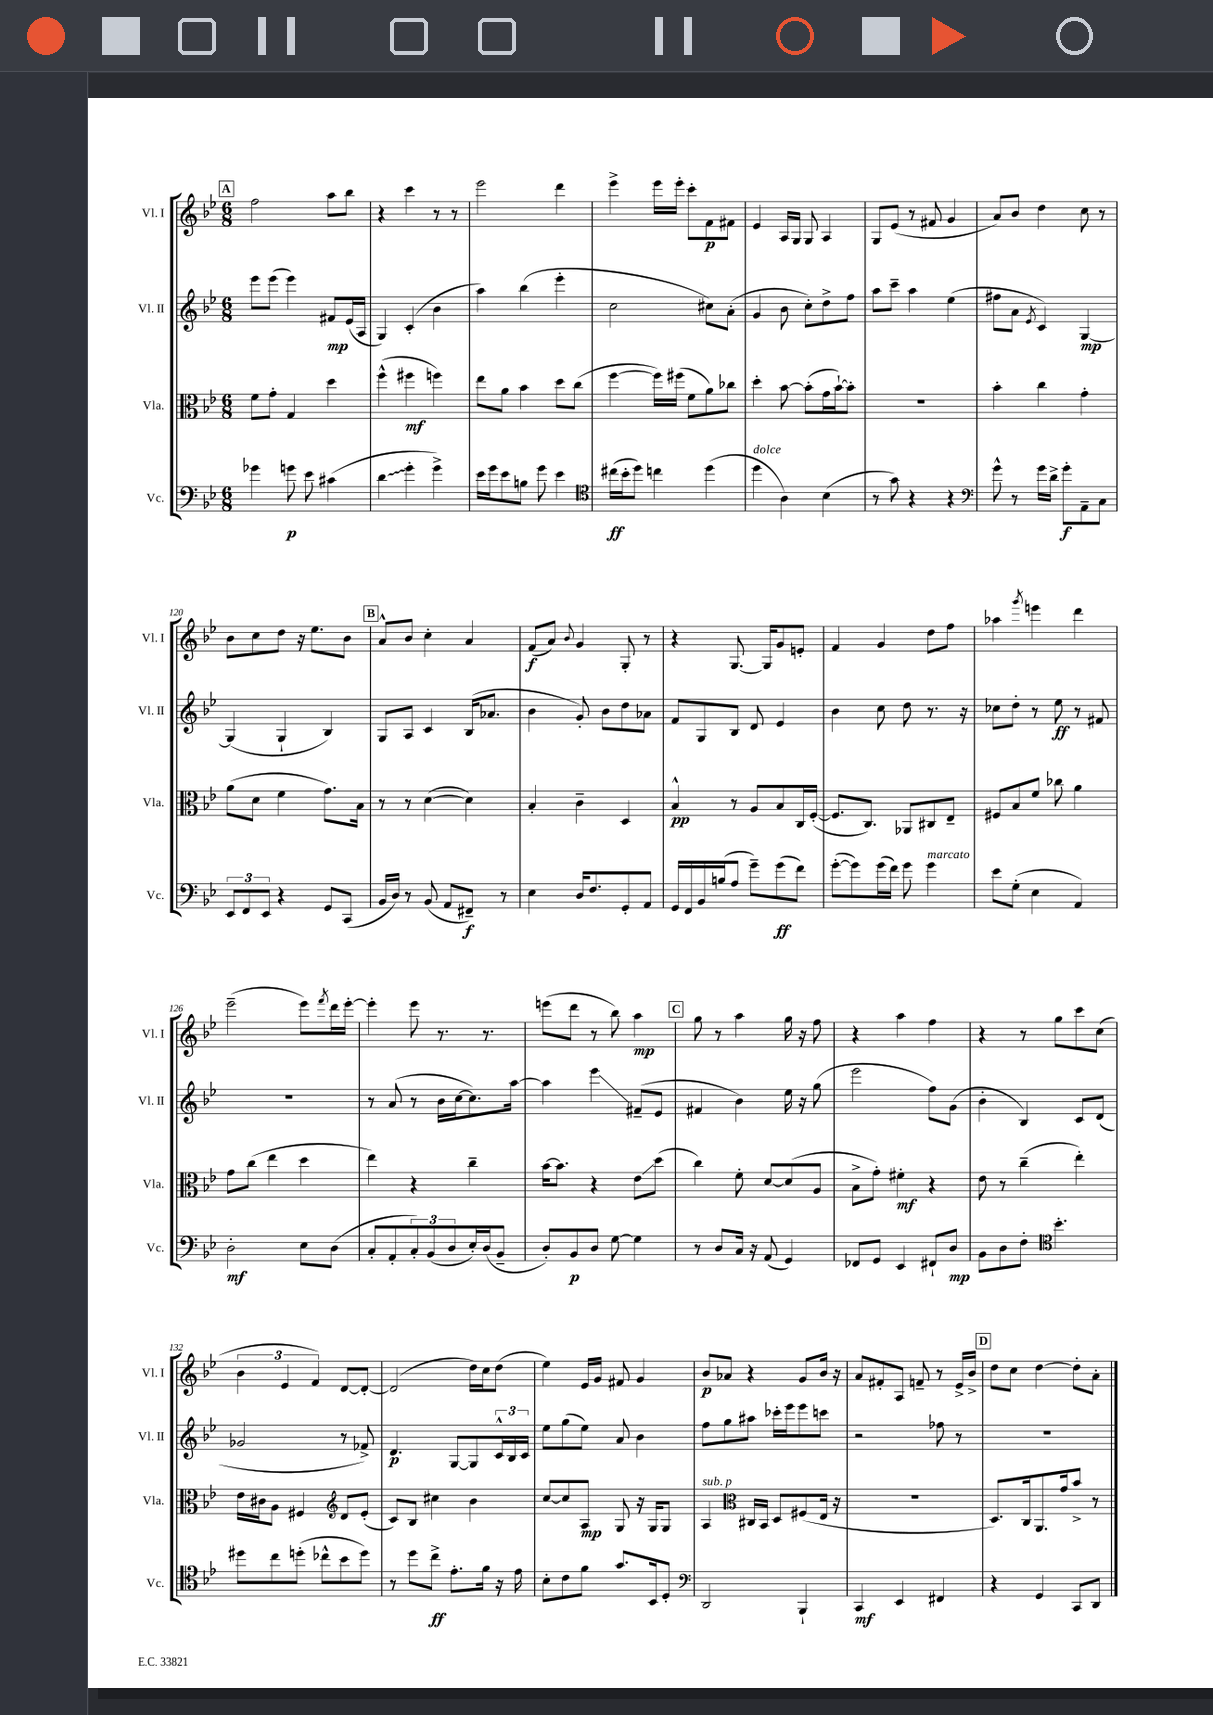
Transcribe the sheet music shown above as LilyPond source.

<<
\new StaffGroup <<
\new Staff = "s0" \with { instrumentName = "Vl. I" shortInstrumentName = "Vl. I" } {
    \clef treble \key bes \major \numericTimeSignature \time 6/8
    \mark \markup { \box "A" } f''2 a''8 bes''8 |
    r4 c'''4 r8 r8 |
    ees'''2 d'''4 |
    ees'''4-> ees'''16 ees'''16-. c'''8-. f'8\p fis'8 |
    ees'4 a16 g16 g8 a4 |
    g8 ees'8( r8 fis'8 g'4 |
    a'8) bes'8 d''4 c''8 r8 |
    bes'8 c''8 d''8 r16 ees''8. bes'8 |
    \mark \markup { \box "B" } a'8-^ bes'8 c''4-. a'4 |
    f'8\f( a'8) \appoggiatura { bes'8 } g'4 g8-. r8 |
    r4 g8.~ g16 g'8 e'8-. |
    f'4 g'4 d''8 f''8 |
    aes''4 \acciaccatura { g'''8 } e'''4 d'''4 |
    ees'''2--( ees'''8) \acciaccatura { f'''8 } d'''16 ees'''16~-. |
    ees'''4-. ees'''8 r8. r8. |
    e'''8( d'''8 r8 bes''8) a''4\mp |
    \mark \markup { \box "C" } g''8 r8 a''4 g''16 r16 f''8 |
    r4 a''4 f''4 |
    r4 r8 g''8 c'''8 c''8( |
    \tuplet 3/2 { bes'4 ees'4 f'4) } d'8~ d'8~-. |
    d'2( d''16) c''16 d''8( |
    ees''4) ees'16 g'16 fis'8 g'4 |
    bes'8\p aes'8 r4 g'8 bes'16 r16 |
    a'8 fis'8-. a8 f'8-- r8 ees'16-> bes'16-> |
    \mark \markup { \box "D" } d''8 c''8 d''4~ d''8-. a'8-. \bar "|." |
}
\new Staff = "s1" \with { instrumentName = "Vl. II" shortInstrumentName = "Vl. II" } {
    \clef treble \key bes \major \numericTimeSignature \time 6/8
    \mark \markup { \box "A" } ees'''8 ees'''8( ees'''4) fis'8\mp ees'16( a16 |
    g4) c'4-.( bes'4 |
    a''4) bes''4( ees'''4-. |
    c''2 cis''8) a'8-.( |
    g'4 bes'8 c''8-.) d''8-> f''8 |
    a''8 c'''8-- a''4 ees''4( |
    fis''8 a'8 \acciaccatura { ees'8 } c'4) g4~\mp |
    g4( g4-! bes4) |
    \mark \markup { \box "B" } g8 a8 c'4 bes16( aes'8. |
    bes'4 g'8-.) bes'8 d''8 aes'8 |
    f'8 g8 bes8 d'8 ees'4 |
    bes'4 c''8 d''8 r8. r16 |
    ces''8 d''8-. r8 ees''8\ff r8 fis'8 |
    r2. |
    r8 a'8( r8 bes'16 c''16~ c''8.) a''16~ |
    a''4 ees'''4\glissando fis'8--( ees'8 |
    \mark \markup { \box "C" } fis'4 bes'4) ees''16 r16 g''8( |
    ees'''2 f''8) g'8( |
    bes'4-. bes4) c'8 d'8( |
    ges'2 r8 fes'8->) |
    d'4.\p g8~ g8 \tuplet 3/2 { c'16-^ bes16 c'16 } |
    ees''8 g''8( ees''8) a'8 bes'4 |
    f''8 g''8 ais''8 ces'''16-. ees'''16 ees'''8 c'''8 |
    r2 fes''8 r8 |
    \mark \markup { \box "D" } R2. \bar "|." |
}
\new Staff = "s2" \with { instrumentName = "Vla." shortInstrumentName = "Vla." } {
    \clef alto \key bes \major \numericTimeSignature \time 6/8
    \mark \markup { \box "A" } f'8 g'8-. g4 d''4 |
    f''4-^( fis''4\mf f''4) |
    ees''8 a'8 bes'4 d''8 c''8( |
    f''4~ f''16) fis''16( f'8 a'8) ces''8 |
    d''4-. bes'8~ bes'8-.( g'16 bes'16~-!) bes'8-. |
    R2. |
    bes'4-. c''4 g'4-. |
    a'8( d'8 f'4 g'8.) bes16 |
    \mark \markup { \box "B" } r8 r8 d'4~( d'4) |
    bes4-. c'4-- d4 |
    bes4-^\pp r8 a8 bes8 c16 f16~-.( |
    f8. c8.) aes,8 cis8 ees8-- |
    fis8 bes8 f'8 ces''8 a'4 |
    g'8 c''8( ees''4 d''4 |
    ees''4) r4 c''4-- |
    bes'16~ bes'8. r4 ees'8\glissando d''8( |
    \mark \markup { \box "C" } c''4) f'8-. d'8~ d'8( a8 |
    bes8-> g'8-.) fis'4-.\mf r4 |
    ees'8 r8 c''4--( ees''4-.) |
    ees'16 cis'16 a8 fis4 \clef treble d'8 ees'8-.( |
    c'8) bes8 cis''4 bes'4 |
    c''8~ c''8 a8\mp g8 r16 g16 g8 |
    a4^\markup { \italic "sub. p" } \clef alto cis16 bes,16 d8 fis8( ees16 r16 |
    R2. |
    \mark \markup { \box "D" } d8.) c16 a,8. g'16 bes'8-> r8 \bar "|." |
}
\new Staff = "s3" \with { instrumentName = "Vc." shortInstrumentName = "Vc." } {
    \clef bass \key bes \major \numericTimeSignature \time 6/8
    \mark \markup { \box "A" } ges'4 g'8\p ees'8 cis'4( |
    \once \override Glissando.style = #'zigzag d'4\glissando g'4-. g'4->) |
    ees'16 g'16 ees'8 b8 g'8 ees'4 |
    \clef tenor cis''16\ff( bes'16-. d''8) c''4 d''4( |
    d''4^\markup { \italic "dolce" } a4) bes4( |
    r8 g'8) r4 r4 |
    \clef bass g'8-^ r8 g'16 d'16-> g'8-.\f a,8-- c8 |
    \tuplet 3/2 { ees,8 f,8 ees,8 } r4 g,8 c,8( |
    \mark \markup { \box "B" } bes,16 d16) r8 bes,8( a,8 fis,8--\f) r8 |
    ees4 d16 f8. g,8-. a,8 |
    g,16 f,16 bes,16 b16( a8 g'8--) g'8\ff( f'8) |
    g'8~-.( g'8) g'16( f'16) g'8 g'4^\markup { \italic "marcato" } |
    ees'8 g8-.( ees4 a,4) |
    d2-.\mf ees8 d8( |
    c8-. a,8-. \tuplet 3/2 { c8-.) bes,8( d8 } ees16-.) d16( bes,8-- |
    d8-.) bes,8\p d8 g8~ g4 |
    \mark \markup { \box "C" } r8 d8 c16 r16 a,8( g,4) |
    fes,8 g,8 ees,4 fis,8-! d8\mp |
    bes,8 d8 f8-. \clef tenor bes'4.-. |
    dis''8 c''8 d''8-.( ces''8-^ bes'8 d''8) |
    r8 d''8 c''8->\ff ees'8.-. f'16 r16 ees'16 |
    bes8-. c'8 f'8 g'8. bes,16 d8-. |
    \clef bass d,2 bes,,4-! |
    c,4\mf ees,4 fis,4 |
    \mark \markup { \box "D" } r4 g,4 c,8 d,8 \bar "|." |
}
>>
>>
\layout { \context { \Score currentBarNumber = #113 } }
